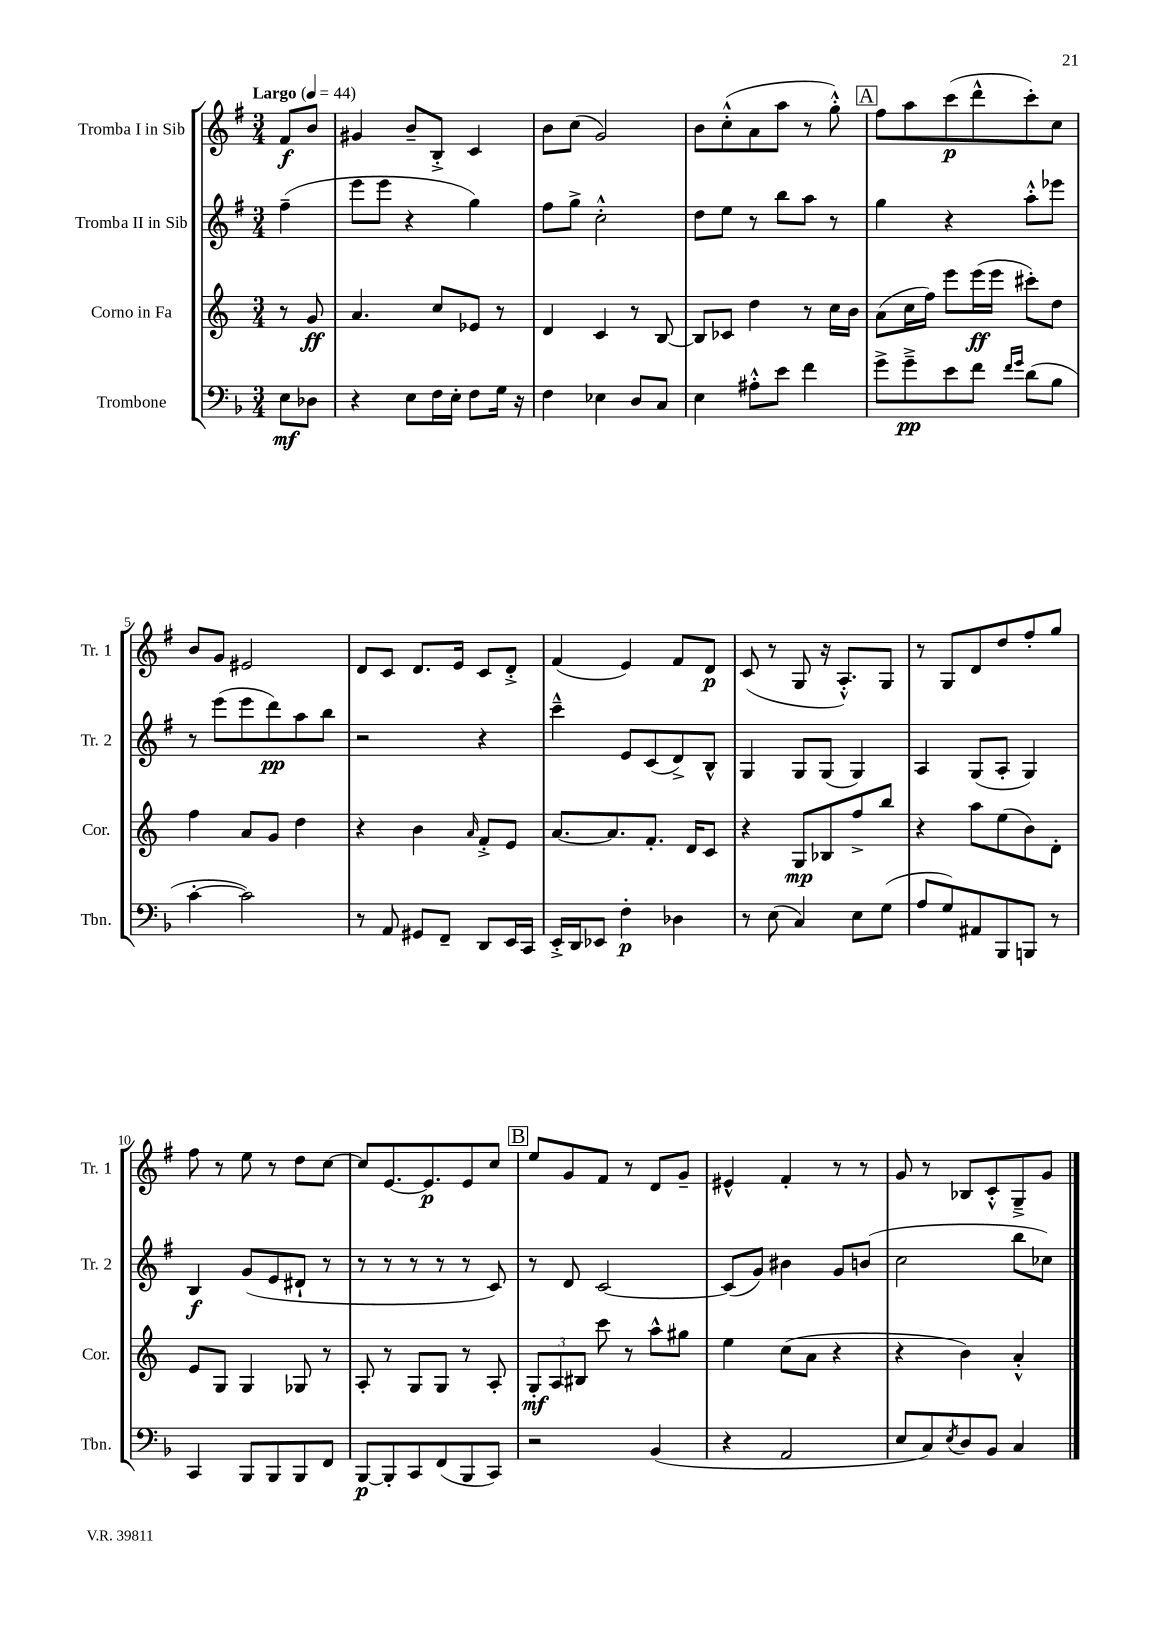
<<
\new StaffGroup <<
\new Staff = "s0" \with { instrumentName = "Tromba I in Sib" shortInstrumentName = "Tr. 1" } {
    \clef treble \key g \major \numericTimeSignature \time 3/4 \partial 4 \tempo "Largo" 4 = 44
    fis'8\f b'8 |
    gis'4 b'8-- b8-.-> c'4 |
    b'8 c''8( g'2) |
    b'8 c''8-.-^( a'8 a''8 r8 g''8-.-^) |
    \mark \markup { \box "A" } fis''8 a''8 c'''8\p( d'''8-^ c'''8-.) c''8 |
    b'8 g'8 eis'2 |
    d'8 c'8 d'8. e'16 c'8 d'8-.-> |
    fis'4( e'4) fis'8 d'8\p |
    c'8( r8 g8 r16 a8.-.-^) g8 |
    r8 g8 d'8 d''8 fis''8-. g''8 |
    fis''8 r8 e''8 r8 d''8 c''8~ |
    c''8 e'8.~ e'8.\p e'8 c''8 |
    \mark \markup { \box "B" } e''8 g'8 fis'8 r8 d'8 g'8-- |
    eis'4-^ fis'4-. r8 r8 |
    g'8 r8 bes8 c'8-.-^ g8---> g'8 \bar "|." |
}
\new Staff = "s1" \with { instrumentName = "Tromba II in Sib" shortInstrumentName = "Tr. 2" } {
    \clef treble \key g \major \numericTimeSignature \time 3/4 \partial 4
    fis''4--( |
    e'''8 e'''8 r4 g''4) |
    fis''8 g''8-> c''2-.-^ |
    d''8 e''8 r8 b''8 a''8 r8 |
    \mark \markup { \box "A" } g''4 r4 a''8-.-^ ees'''8 |
    r8 e'''8( e'''8 d'''8\pp) a''8 b''8 |
    r2 r4 |
    c'''4---^ e'8 c'8( d'8->) b8-^ |
    g4 g8 g8( g4) |
    a4 g8( a8-. g4) |
    b4\f g'8( e'8 dis'8-! r8 |
    r8 r8 r8 r8 r8 c'8) |
    \mark \markup { \box "B" } r8 d'8 c'2~ |
    c'8( g'8) bis'4 g'8 b'8( |
    c''2 b''8 ces''8) \bar "|." |
}
\new Staff = "s2" \with { instrumentName = "Corno in Fa" shortInstrumentName = "Cor." } {
    \clef treble \key c \major \numericTimeSignature \time 3/4 \partial 4
    r8 g'8\ff |
    a'4. c''8 ees'8 r8 |
    d'4 c'4 r8 b8~ |
    b8 ces'8 d''4 r8 c''16 b'16 |
    \mark \markup { \box "A" } a'8( c''16 f''16) e'''8 e'''16\ff( e'''16 cis'''8-.) d''8 |
    f''4 a'8 g'8 d''4 |
    r4 b'4 \grace { a'16 } f'8-.-> e'8 |
    a'8.~ a'8. f'8.-. d'16 c'8 |
    r4 g8\mp bes8 f''8-> b''8 |
    r4 a''8 e''8( b'8) d'8-. |
    e'8 g8 g4 ges8 r8 |
    a8-. r8 g8 g8 r8 a8-. |
    \mark \markup { \box "B" } \tuplet 3/2 { g8-.\mf a8 bis8 } c'''8 r8 a''8-^ gis''8 |
    e''4 c''8( a'8 r4 |
    r4 b'4) a'4-.-^ \bar "|." |
}
\new Staff = "s3" \with { instrumentName = "Trombone" shortInstrumentName = "Tbn." } {
    \clef bass \key f \major \numericTimeSignature \time 3/4 \partial 4
    e8\mf des8 |
    r4 e8 f16 e16-. f8 g16 r16 |
    f4 ees4 d8 c8 |
    e4 ais8-.-^ e'8 f'4 |
    \mark \markup { \box "A" } g'8-> g'8--->\pp e'8 f'8 \grace { f'16 g'16 } d'8( bes8 |
    c'4~-. c'2) |
    r8 a,8 gis,8 f,8-- d,8 e,16 c,16 |
    e,16-.-> d,16 ees,8 f4-.\p des4 |
    r8 e8( c4) e8 g8( |
    a8 g8) ais,8 bes,,8 b,,8 r8 |
    c,4 bes,,8 bes,,8 bes,,8 f,8 |
    bes,,8~\p bes,,8-. c,8 f,8( bes,,8 c,8) |
    \mark \markup { \box "B" } r2 bes,4( |
    r4 a,2 |
    e8 c8) \acciaccatura { e8 } d8 bes,8 c4 \bar "|." |
}
>>
>>
